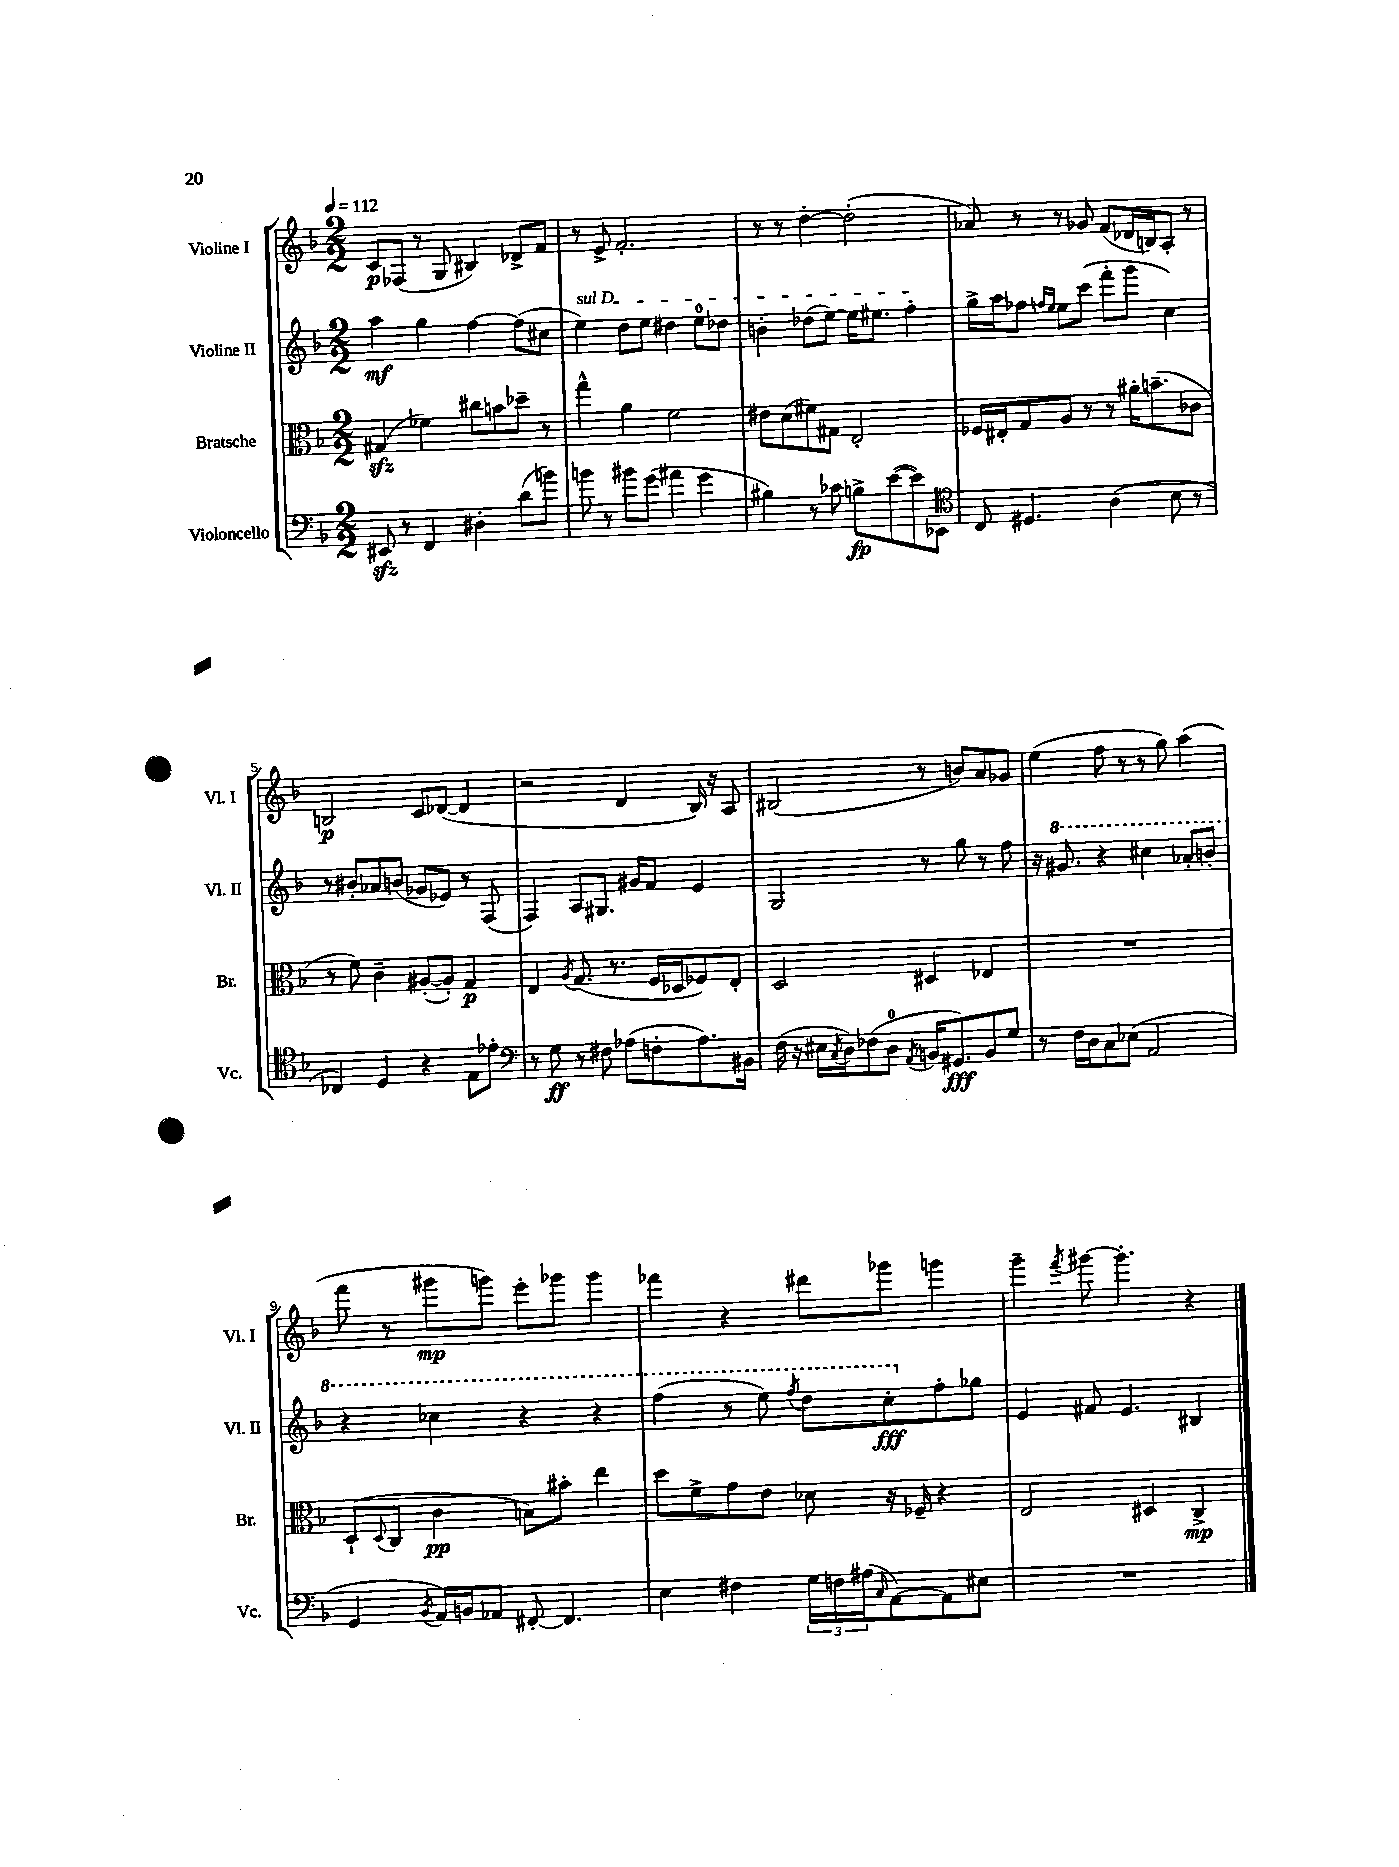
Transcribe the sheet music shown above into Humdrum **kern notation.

**kern	**kern	**kern	**kern
*staff4	*staff3	*staff2	*staff1
*clefF4	*clefC3	*clefG2	*clefG2
*k[b-]	*k[b-]	*k[b-]	*k[b-]
*M2/2	*M2/2	*M2/2	*M2/2
*MM112	*MM112	*MM112	*MM112
8EE#	(4G#	4aa	8c
8r	.	.	(8F-
4FF	4f-)	4gg	8r
.	.	.	8G
4D#'	8cc#	[4ff	4B#)
.	8b	.	.
(8d	8dd-~	(8ff]	8d-^
8b)	8r	8cc#	8f
=	=	=	=
8b	4gg^^	4ee)	8r
8r	.	.	8e^
8b#	4a	8dd	2.f'
(8g	.	8ee	.
4a#	2f	4dd#	.
4g	.	8ee	.
.	.	8dd-	.
=	=	=	=
4B#)	8e#	4b'	8r
.	(8d	.	8r
8r	8f#)	(8dd-	[4dd'
8c-	8G#	[8ee)	.
8B^	2E'	16ee]	(2dd']
.	.	8.ee#	.
([8e	.	.	.
8e])	.	4ff'	.
8EE-	.	.	.
=	=	=	=
*clefC4	*	*	*
8C	16F-	16gg^	8a-)
.	16E#'	16aa	.
4.D#	8G	8ff-	8r
.	.	16qqff	.
.	.	16qqee	.
.	8A	8ee	8r
.	8r	(8ccc	8g-
(4A	8r	8fff'	(8f
.	16a#'	8ggg	16d-
.	(8.b~	.	16B)
8B-	.	4cc)	8A'
8r	8c-	.	8r
=	=	=	=
4C-)	8r	8r	2B
.	8f)	8b#'	.
4D	4c~	8a-	.
.	.	(8b	.
4r	([8A#'	8g-	8c
.	8A#'])	8e-)	([8d-
8E	4G	8r	4d-]
8e-'	.	(8F	.
=	=	=	=
*clefF4	*	*	*
8r	4E	4F)	2r
8G	.	.	.
.	8qA	.	.
8r	(8.G	8A	.
8F#	.	8.G#	.
.	8.r	.	.
(8A-	.	.	4d
.	.	16g#	.
8F'	16F	8f	.
.	16D-	.	.
8.A-)	8F-)	4e	16B-)
.	.	.	16r
.	8E'	.	8A
16BB#	.	.	.
=	=	=	=
(16F	2D	2G	(2B#
16r	.	.	.
16E#	.	.	.
8qC	.	.	.
16D)	.	.	.
(8F-	.	.	.
8D	.	.	.
8qAA	.	.	.
16BB	4D#	8r	8r
8.GG#)	.	.	.
.	.	8gg	8b)
8BB	4E-	8r	8a
8G	.	8ff	8g-
=	=	=	=
8r	1r	16r	(4ee
.	.	8.gg#	.
16F	.	.	.
16D	.	.	.
8C	.	4r	8ff
(8E-	.	.	8r
2AA	.	4ccc#	8r
.	.	.	8gg)
.	.	8aa-'	(4aa
.	.	8bb'	.
=	=	=	=
4GG	(8D`	4r	8fff
.	8qqD	.	.
.	8C	.	8r
8qBB-	.	.	.
16AA)	4c	4ccc-	8ggg#
16BB	.	.	.
8AA-	.	.	8ggg)
[8FF#'	8B)	4r	8eee'
4.FF#]	8b#'	.	8ggg-
.	4ee	4r	4ggg-
=	=	=	=
4E	8dd	(4fff	4fff-
.	8f^	.	.
4F#	8g	8r	4r
.	8e	8eee)	.
.	.	8qfff	.
24G	8d-	8ddd	8ddd#
24F	.	.	.
(24A#	.	.	.
16qqC	.	.	.
[8AA)	16r	8ccc'	8ggg-
.	16F-~	.	.
8AA]	4r	8ff'	4ggg
8E#	.	8gg-	.
=	=	=	=
1r	2E	4e	4ggg~
.	.	.	8qfff
.	.	8f#	[8ggg#
.	.	4.e	4.ggg#']
.	4D#	.	.
.	4C^	4B#	4r
==	==	==	==
*-	*-	*-	*-
